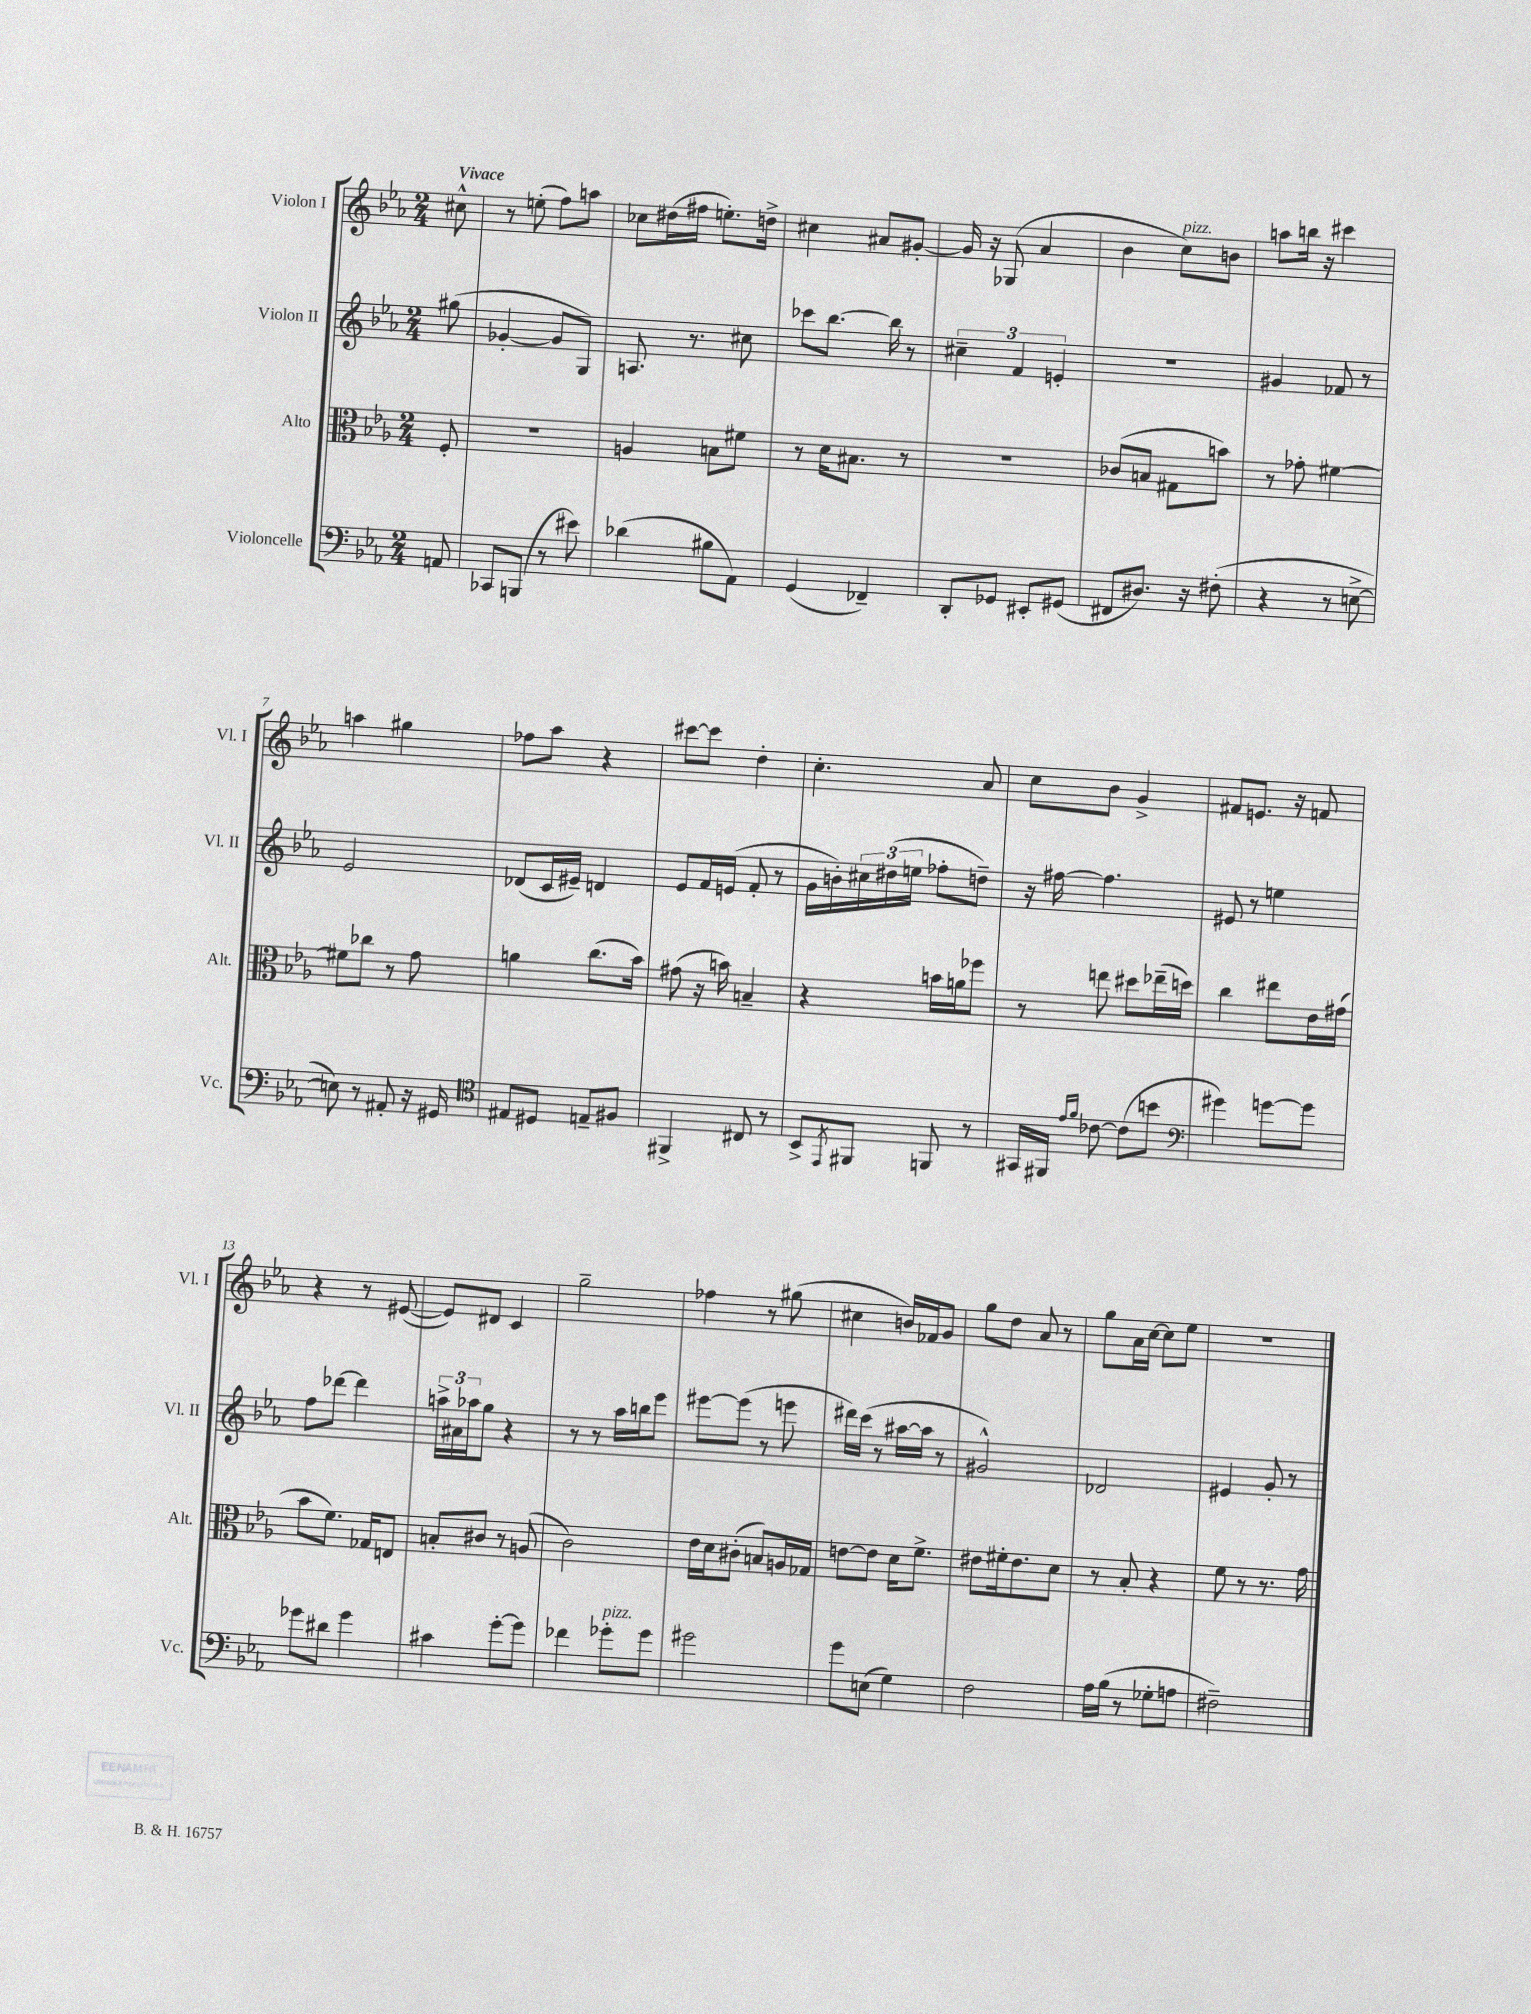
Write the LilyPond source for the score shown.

<<
\new StaffGroup <<
\new Staff = "s0" \with { instrumentName = "Violon I" shortInstrumentName = "Vl. I" } {
    \clef treble \key ees \major \numericTimeSignature \time 2/4 \partial 8 \tempo "Vivace"
    cis''8-^ |
    r8 e''8-.( f''8) a''8 |
    ces''8 dis''16( fis''16 e''8.-.) d''16-> |
    cis''4 ais'8 gis'8~-. |
    gis'16 r16 ges8( aes'4 |
    bes'4 c''8^\markup { \italic "pizz." }) b'8 |
    a''8 b''16 r16 cis'''4 |
    a''4 gis''4 |
    fes''8 aes''8 r4 |
    cis'''8~ cis'''8 d''4-. |
    c''4.-. aes'8 |
    c''8 bes'8 g'4-> |
    fis'8 e'8. r16 f'8 |
    r4 r8 eis'8~( |
    eis'8) dis'8 c'4 |
    g''2-- |
    fes''4 r8 gis''8( |
    cis''4 b'16) fes'16 g'8 |
    g''8 d''8 aes'8 r8 |
    g''8 aes'16 c''16~ c''8 ees''8 |
    R2 \bar "|." |
}
\new Staff = "s1" \with { instrumentName = "Violon II" shortInstrumentName = "Vl. II" } {
    \clef treble \key ees \major \numericTimeSignature \time 2/4 \partial 8
    gis''8( |
    ges'4~-. ges'8 g8) |
    a8. r8. cis''8 |
    ces'''8 bes''8.~ bes''16 r8 |
    \tuplet 3/2 { cis''4-- f'4 e'4-. } |
    R2 |
    gis'4 fes'8 r8 |
    ees'2 |
    des'8( c'16 eis'16--) d'4 |
    ees'8 f'16 e'16( f'8-. r8 |
    g'16 b'16-.) \tuplet 3/2 { cis''16 dis''16( e''16 } fes''8-. d''8--) |
    r16 fis''16~ fis''4. |
    eis'8 r8 e''4 |
    f''8 des'''8~ des'''4 |
    \tuplet 3/2 { a''16-> ais'16 aes''16 } g''8 r4 |
    r8 r8 aes''16 b''16 ees'''8 |
    eis'''8~ eis'''8( r8 e'''8 |
    dis'''16) c'''16( r8 ais''16~ ais''16 r8 |
    gis'2-^) |
    des'2 |
    eis'4 g'8-. r8 \bar "|." |
}
\new Staff = "s2" \with { instrumentName = "Alto" shortInstrumentName = "Alt." } {
    \clef alto \key ees \major \numericTimeSignature \time 2/4 \partial 8
    f8-. |
    R2 |
    a4 b8 fis'8 |
    r8 d'16 bis8. r8 |
    R2 |
    ces'8( b8 gis8 b'8) |
    r8 ges'8-. fis'4~ |
    fis'8 ces''8 r8 g'8 |
    a'4 c''8.( bes'16) |
    gis'8( r16 b'16) b4-- |
    r4 b'16 a'16 fes''8 |
    r8 e''8 dis''8 ees''16--( d''16) |
    c''4 eis''8 ees'16 gis'16( |
    bes'8 f'8.) ges16 e8 |
    b8-. cis'8 r8 a8( |
    c'2) |
    ees'16 d'16 cis'8-.( b8) a16 ges16 |
    e'8~ e'8 d'16 f'8.-> |
    eis'8 fis'16-. eis'8. d'8 |
    r8 bes8-. r4 |
    f'8 r8 r8. g'16 \bar "|." |
}
\new Staff = "s3" \with { instrumentName = "Violoncelle" shortInstrumentName = "Vc." } {
    \clef bass \key ees \major \numericTimeSignature \time 2/4 \partial 8
    a,8 |
    ces,8 b,,8( r8 eis'8) |
    des'4( bis8 aes,8) |
    g,4( fes,4--) |
    d,8-. ges,8 eis,8-. gis,8( |
    fis,8 dis8.) r16 fis8-.( |
    r4 r8 e8~-> |
    e8) r8 ais,8-. r16 gis,16 |
    \clef tenor eis8 dis8 e8-- fis8 |
    fis,4-> cis8 r8 |
    bes,8-> \acciaccatura { ees,8 } fis,8 f,8 r8 |
    gis,16 fis,16 \grace { ees'16 f'16 } ces'8~ ces'8( b'8 |
    \clef bass gis'4) g'8~ g'8 |
    ges'8 dis'8 ges'4 |
    cis'4 g'8~-. g'8 |
    fes'4 ges'8-.^\markup { \italic "pizz." } ges'8 |
    gis'2 |
    g'8 e8( g4) |
    f2 |
    aes16 bes16( r8 ges8-. a8 |
    fis2--) \bar "|." |
}
>>
>>
